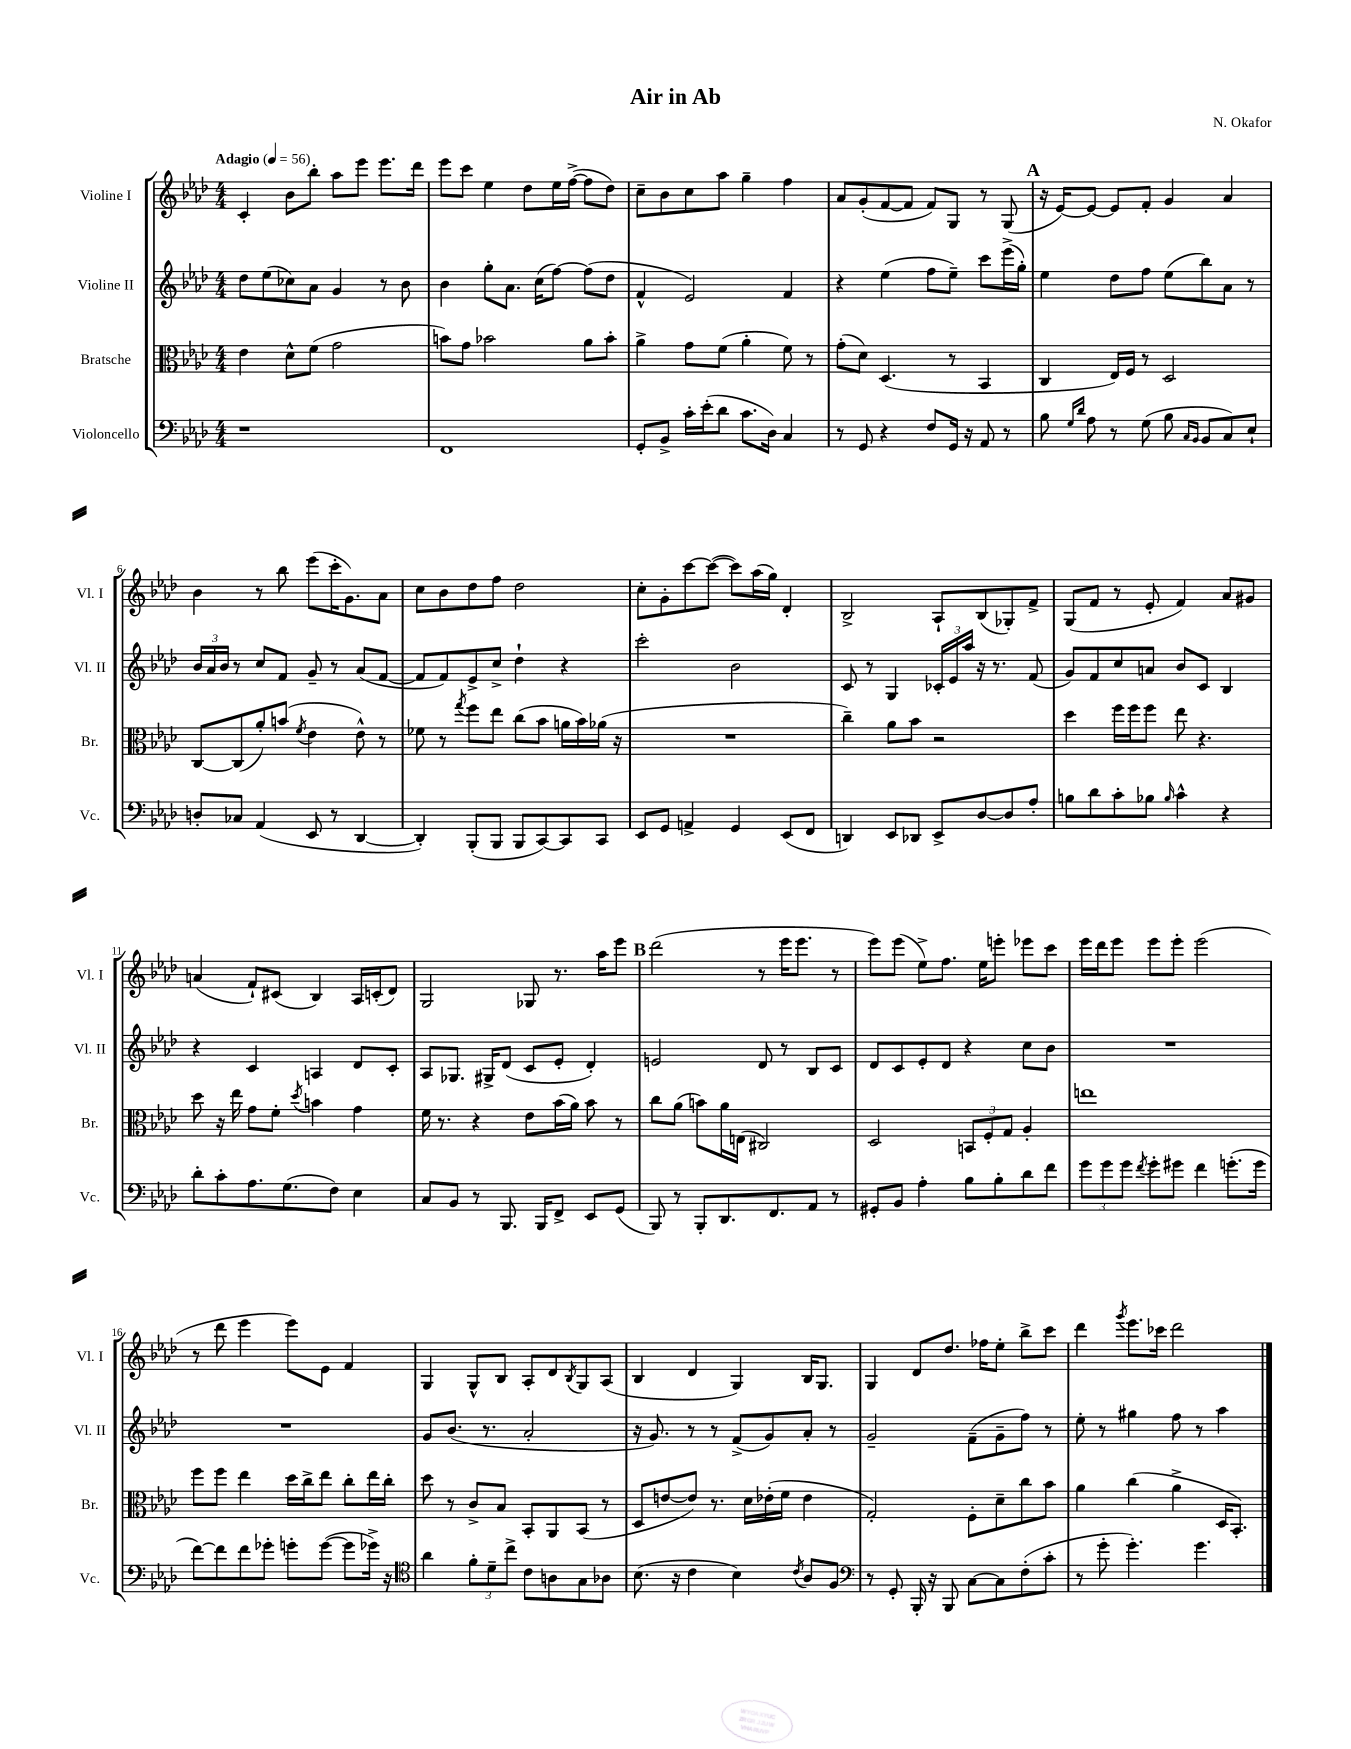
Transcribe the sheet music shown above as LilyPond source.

\header { title = "Air in Ab" composer = "N. Okafor" }
<<
\new StaffGroup <<
\new Staff = "s0" \with { instrumentName = "Violine I" shortInstrumentName = "Vl. I" } {
    \clef treble \key aes \major \numericTimeSignature \time 4/4 \tempo "Adagio" 4 = 56
    c'4-. bes'8 bes''8-. aes''8 ees'''8 ees'''8. des'''16 |
    ees'''8 c'''8 ees''4 des''8 ees''16 f''16~->( f''8 des''8) |
    c''8-- bes'8 c''8 aes''8 g''4-- f''4 |
    aes'8 g'8-.( f'8~ f'8 f'8) g8 r8 g8( |
    \mark \markup { \bold "A" } r16 ees'16~) ees'8~ ees'8 f'8-. g'4 aes'4 |
    bes'4 r8 bes''8 ees'''8( c'''16-. g'8.) aes'8 |
    c''8 bes'8 des''8 f''8 des''2 |
    c''8-. g'8-. c'''8~ c'''8~( c'''8) aes''16( g''16) des'4-. |
    bes2-> aes8-! bes8( ges8-.) f'8-> |
    g8( f'8 r8 ees'8-. f'4) aes'8 gis'8 |
    a'4( f'8-!) cis'8( bes4) aes16 c'16-.( des'8) |
    g2 ges8 r8. aes''16 ees'''8 |
    \mark \markup { \bold "B" } des'''2( r8 ees'''16 ees'''8. r8 |
    ees'''8) ees'''8( ees''8->) f''8. ees''16 e'''8-. ees'''8 c'''8 |
    ees'''16 des'''16 ees'''8 ees'''8 ees'''8-. ees'''2( |
    r8 des'''8 ees'''4 ees'''8) ees'8 f'4 |
    g4 g8-^ bes8 aes8-. des'8 \acciaccatura { bes8 } g8 aes8( |
    bes4 des'4 g4) bes16 g8. |
    g4 des'8 des''8. fes''16 ees''8-. bes''8-> c'''8 |
    des'''4 \acciaccatura { g'''8 } ees'''8. ces'''16 des'''2 \bar "|." |
}
\new Staff = "s1" \with { instrumentName = "Violine II" shortInstrumentName = "Vl. II" } {
    \clef treble \key aes \major \numericTimeSignature \time 4/4
    des''8 ees''8( ces''8) aes'8 g'4 r8 bes'8 |
    bes'4 g''8-. aes'8. c''16( f''8~) f''8( des''8 |
    f'4-^ ees'2) f'4 |
    r4 ees''4( f''8 ees''8--) c'''8 ees'''16->( g''16-.) |
    \mark \markup { \bold "A" } ees''4 des''8 f''8 ees''8( bes''8) aes'8 r8 |
    \tuplet 3/2 { bes'16 aes'16 bes'16 } r8 c''8 f'8 g'8-- r8 aes'8( f'8~ |
    f'8 f'8) ees'8-> c''8-> des''4-! r4 |
    c'''2-. bes'2 |
    c'8 r8 g4 \tuplet 3/2 { ces'16-. ees'16 aes''16 } r16 r8. f'8( |
    g'8) f'8 c''8 a'8 bes'8 c'8 bes4 |
    r4 c'4 a4 des'8 c'8-. |
    aes8 ges8. gis16-> des'8( c'8 ees'8-. des'4-.) |
    \mark \markup { \bold "B" } e'2 des'8 r8 bes8 c'8 |
    des'8 c'8 ees'8-. des'8 r4 c''8 bes'8 |
    R1 |
    R1 |
    g'8 bes'8.( r8. aes'2-. |
    r16 g'8.) r8 r8 f'8->( g'8) aes'8-. r8 |
    g'2-- f'8--( g'8-- f''8) r8 |
    ees''8-. r8 gis''4 f''8 r8 aes''4 \bar "|." |
}
\new Staff = "s2" \with { instrumentName = "Bratsche" shortInstrumentName = "Br." } {
    \clef alto \key aes \major \numericTimeSignature \time 4/4
    ees'4 des'8-^ f'8( g'2 |
    b'8) g'8 bes'2 aes'8 bes'8-. |
    aes'4-> g'8 f'8( aes'4-. f'8) r8 |
    g'8-.( des'8) des4.( r8 bes,4 |
    \mark \markup { \bold "A" } c4 ees16) f16 r8 des2 |
    c8~ c8( aes'8-.) b'8( \acciaccatura { f'8 } ees'4 ees'8-^) r8 |
    fes'8 r8 \acciaccatura { g''8 } f''8 ees''8 c''8( bes'8 a'16 bes'16) aes'16( r16 |
    R1 |
    c''4--) aes'8 bes'8 r2 |
    des''4 f''16 f''16 f''8 ees''8 r4. |
    des''8 r16 ees''16 g'8 f'8-. \acciaccatura { des''8 } b'4 g'4 |
    f'16 r8. r4 ees'8 bes'16( aes'16) bes'8 r8 |
    \mark \markup { \bold "B" } c''8 aes'8( b'8) aes'16 e16( cis2) |
    des2 \tuplet 3/2 { b,8 f8-. g8 } aes4-. |
    e''1 |
    f''8 f''8 ees''4 des''16 c''16-> ees''8 c''8-. ees''16 c''16-. |
    des''8 r8 c'8-> bes8 bes,8-. aes,8 bes,8( r8 |
    des8 e'8~ e'8) r8. des'16 ees'16-.( f'16 ees'4 |
    g2-.) f8-. des'8-- c''8 bes'8 |
    aes'4 c''4( aes'4-> des16 bes,8.-.) \bar "|." |
}
\new Staff = "s3" \with { instrumentName = "Violoncello" shortInstrumentName = "Vc." } {
    \clef bass \key aes \major \numericTimeSignature \time 4/4
    r1 |
    f,1 |
    g,8-. bes,8-> c'16-. ees'16-.( des'8 c'8. des16) c4 |
    r8 g,8 r4 f8 g,16 r16 aes,8 r8 |
    \mark \markup { \bold "A" } bes8 \grace { g16 des'16 } aes8 r8 g8( bes8 \grace { c16 bes,16 } bes,8 c8) ees8-! |
    d8-. ces8 aes,4( ees,8 r8 des,4~ |
    des,4-.) bes,,8-.( bes,,8 bes,,8 c,8~) c,8 c,8 |
    ees,8 g,8 a,4-> g,4 ees,8( f,8 |
    d,4) ees,8 des,8 ees,8-> des8~ des8 aes8-. |
    b8 des'8 c'8-. bes8 \grace { bes16 } c'4-^ r4 |
    des'8-. c'8-. aes8. g8.( f8) ees4 |
    c8 bes,8 r8 bes,,8. bes,,16 f,8-> ees,8 g,8( |
    \mark \markup { \bold "B" } bes,,8) r8 bes,,8-. des,8. f,8. aes,8 r8 |
    gis,8-. bes,8 aes4-. bes8 bes8-. des'8 f'8 |
    \tuplet 3/2 { g'8 g'8 g'8 } \acciaccatura { f'8 } g'8-. gis'8 f'4 g'8.-.( g'16 |
    f'8~) f'8 f'8 ges'8-. g'8-. g'8~( g'8 ges'16->) r16 |
    \clef tenor aes'4 \tuplet 3/2 { f'8-. des'8-- c''8-> } c'8 a8 g8 aes8 |
    bes8.( r16 c'4 bes4) \acciaccatura { c'8 } aes8 f8 |
    \clef bass r8 g,8-. bes,,16-. r16 bes,,8 c8~ c8 f8-.( c'8-. |
    r8 g'8-. g'4.-.) g'4. \bar "|." |
}
>>
>>
